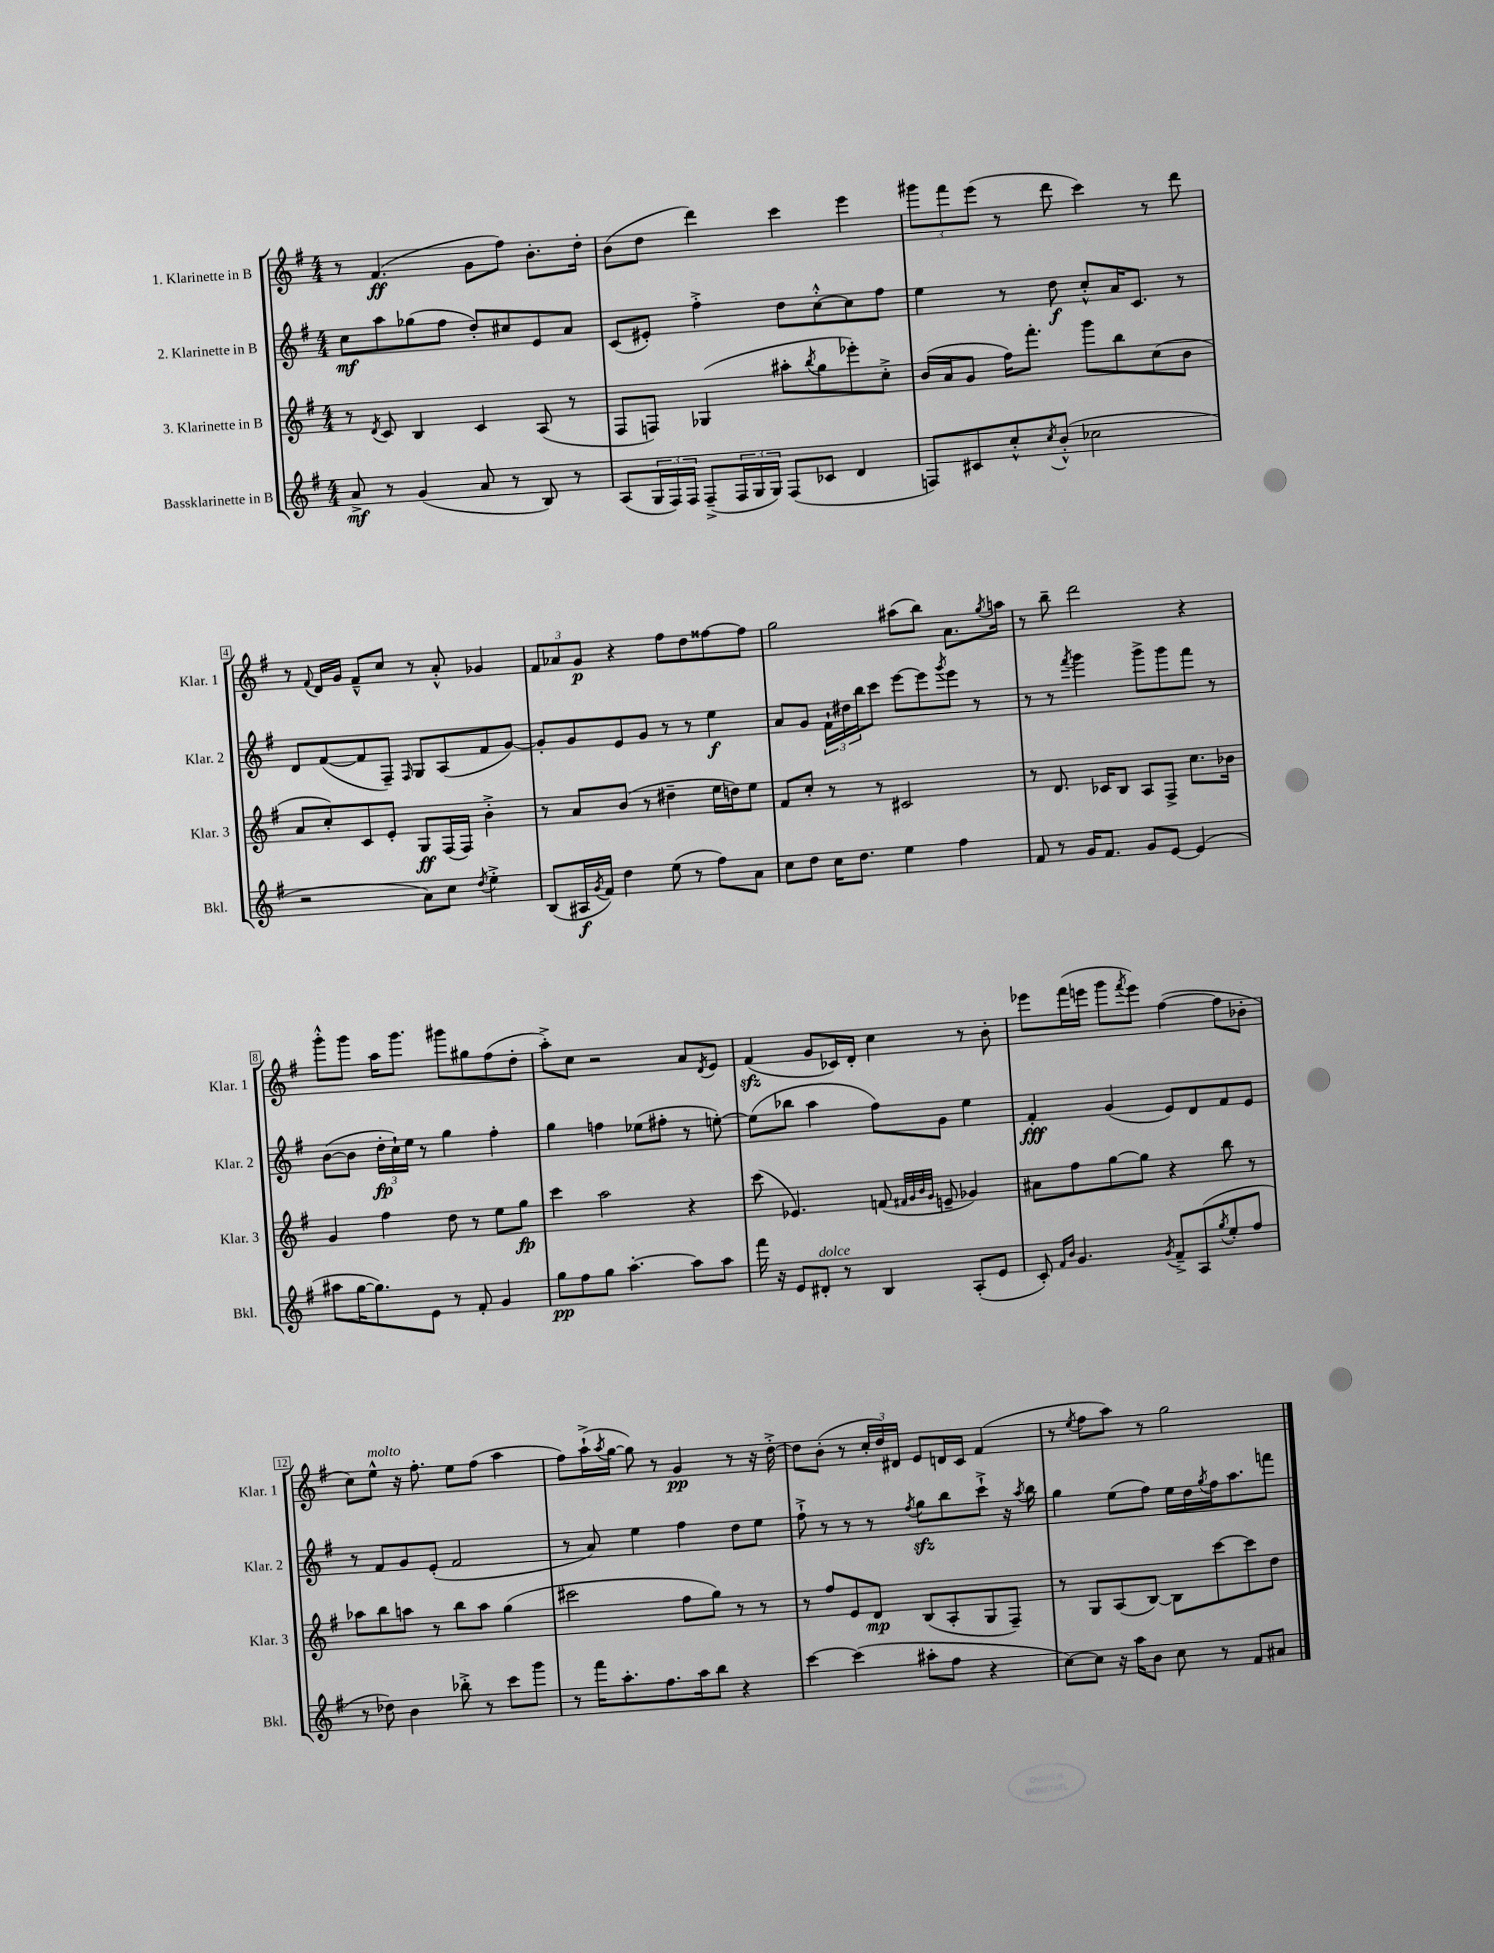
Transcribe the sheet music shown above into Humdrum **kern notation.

**kern	**kern	**kern	**kern
*staff4	*staff3	*staff2	*staff1
*clefG2	*clefG2	*clefG2	*clefG2
*k[f#]	*k[f#]	*k[f#]	*k[f#]
*M4/4	*M4/4	*M4/4	*M4/4
8a^	8r	8cc	8r
.	8qd	.	.
8r	8c	8aa	(4.f#
(4g	4B	(8gg-	.
.	.	8ff#	.
8a	4c	8dd')	8g
8r	.	8cc#	8ff#)
8B)	(8A	8e	8.b'
8r	8r	8a	.
.	.	.	16dd'
=	=	=	=
(8A	8F#	(8c	(8b
24G	8F)	8e#')	8dd
24F#)	.	.	.
24F#	.	.	.
(8F#~^	(4G-	4ff#'^	4ddd)
24F#	.	.	.
24G	.	.	.
24G)	.	.	.
(8F#	8aa#'	8dd	4ccc
.	8qbb	.	.
8c-	8gg	[8cc'^^	.
4d	8eee-')	8cc]	4eee
.	8cc'^	8ff#	.
=	=	=	=
8F)	(16b	4ee	12ggg#
.	16a	.	.
.	.	.	12fff#
8c#	8g	.	.
.	.	.	(12eee
8cc'^^	16ff#)	8r	8r
.	8.fff#'	.	.
8qcc	.	.	.
(8b'^^	.	8dd	8ddd
2cc-	8ggg	8cc'^^	4ccc)
.	8bb	16a	.
.	.	8.c	.
.	(8cc	.	8r
.	8b	8r	8ddd
=	=	=	=
2r	8a	8d	8r
.	.	.	8qqf#
.	8cc')	([8f#	16d
.	.	.	16g
.	8c	8f#]	8f#~^^
.	8e'	8F#~)	8cc
.	.	16qqF#	.
8a)	8G	8G	8r
8cc	(16F#	(8A	8a'^^
.	16F#)	.	.
8qdd	.	.	.
4ee'^	4b'^	8f#	4g-
.	.	[8g)	.
=	=	=	=
(8B	8r	8g']	12f#
.	.	.	12a-
16A#	8a	8g	.
.	.	.	12g
8qg	.	.	.
16f#)	.	.	.
4dd	(8b	8e	4r
.	8r	8g	.
(8ee	4dd#~	8r	8ff#
8r	.	8r	8dd
8ff#)	16ee	4ee	[8ff##
.	16dd)	.	.
8a	8ee	.	8ff##]
=	=	=	=
8cc	8f#	8a	2gg
8dd	8cc'	8g	.
16cc	8r	24f#`	.
.	.	24dd#	.
8.dd	.	.	.
.	.	24bb	.
.	8r	8ccc	.
4ee	2c#	[8eee	(8aa#
.	.	8eee]	8bb)
.	.	8qggg	.
4ff#	.	8eee	8.a
.	.	8r	.
.	.	.	8qgg
.	.	.	16aa
=	=	=	=
8f#	8r	8r	8r
8r	8.d	8r	8bb~
.	.	8qfff#	.
16g	.	4ggg	2ddd
8.f#	16c-	.	.
.	8B	.	.
8g	8A	8ggg^	.
[8e	8F#^	8ggg	.
(4e]	8.cc	8fff#	4r
.	.	8r	.
.	16b-	.	.
=	=	=	=
8aa#	4g	([8b	8ggg'^^
[16gg	.	8b]	8ggg
8.gg])	.	.	.
.	4ff#	24dd'	16aa
.	.	24cc`)	.
.	.	.	8.ggg
.	.	24ee	.
8e	.	8r	.
8r	8dd	4gg	8ggg#
8f#'	8r	.	8gg#
4g	8ee	4ff#'	(8ff#
.	8gg	.	8dd'
=	=	=	=
8gg	4ccc	4gg	8aa'^)
8ff#	.	.	8cc
8gg	2aa	4ff	2r
[4.aa'	.	.	.
.	.	(8ee-	.
.	.	8ff#'	.
8aa]	4r	8r	8a
.	.	.	8qd
8aa	.	[8ee')	8e
=	=	=	=
16fff#	(8ccc	(8ee]	(4f#
16r	.	.	.
8e	4.e-)	8bb-	.
8d#'	.	4aa	8g
8r	.	.	16c-)
.	.	.	16d'
4B	(8f	8ff#)	4cc
.	32qqf#	.	.
.	32qqg	.	.
.	32qqb	.	.
.	32qqg	.	.
.	8e~	8g	.
(8A'	4g-)	4ee	8r
8e	.	.	8b'
=	=	=	=
8c')	8a#	4f#'	8eee-
16qqf#	.	.	.
16qqb	.	.	.
4.g	8ff#	.	(16fff#
.	.	.	16eee
.	[8gg	(4g	8ggg
.	.	.	8qfff#
.	8gg]	.	8eee)
8qg	.	.	.
8f#~^	4r	8e)	([4ff#
(8A	.	8d	.
8qgg	.	.	.
8ee'	8bb	8f#	8ff#]
8ff#	8r	8e	8b-'
=	=	=	=
8r	8aa-	8r	8cc)
8dd-)	8bb	8f#	8ee^^
4b	8aa	8g	16r
.	.	.	8.ff#'
.	8r	(8e'	.
8bb-'^	8bb	2f#	8ee
8r	8aa	.	(8ff#
8ccc	(4gg	.	4aa
8ggg	.	.	.
=	=	=	=
8r	2ccc#	8r	8ff#)
16fff#	.	8a)	(16aa`^
.	.	.	8qaa
8.aa'	.	.	[16gg
.	.	4ee	8gg])
8.ff#	.	.	8r
.	8ff#	4ff#	4g
16aa	.	.	.
8bb	8gg)	.	.
4r	8r	8dd	8r
.	8r	8ee	16r
.	.	.	[16dd'^
=	=	=	=
[4ccc	8r	8ff#`^	8dd]
.	8ff#	8r	(8b'
(4ccc]	8e	8r	8r
.	8d	8r	24cc'
.	.	.	24dd)
.	.	.	24d#
.	.	8qff#	.
8aa#'	(8B	8gg	8e
8ff#	8A'	8bb	16d
.	.	.	16c
4r	8G	8ccc`^	(4f#
.	8F#~)	16r	.
.	.	8qaa	.
.	.	16bb	.
=	=	=	=
[8cc)	8r	4gg	8r
.	.	.	8qee
8cc]	8G	.	8ff#
16r	(8A	(8ee	8aa)
16aa	.	.	.
8b	[8B)	8ff#)	8r
8cc	8B]	16ee	2gg
.	.	16dd	.
.	.	8qgg	.
8r	[8ccc	16ff#	.
.	.	8.aa	.
8f#	8ccc]	.	.
8a#	8dd	8fff	.
==	==	==	==
*-	*-	*-	*-
